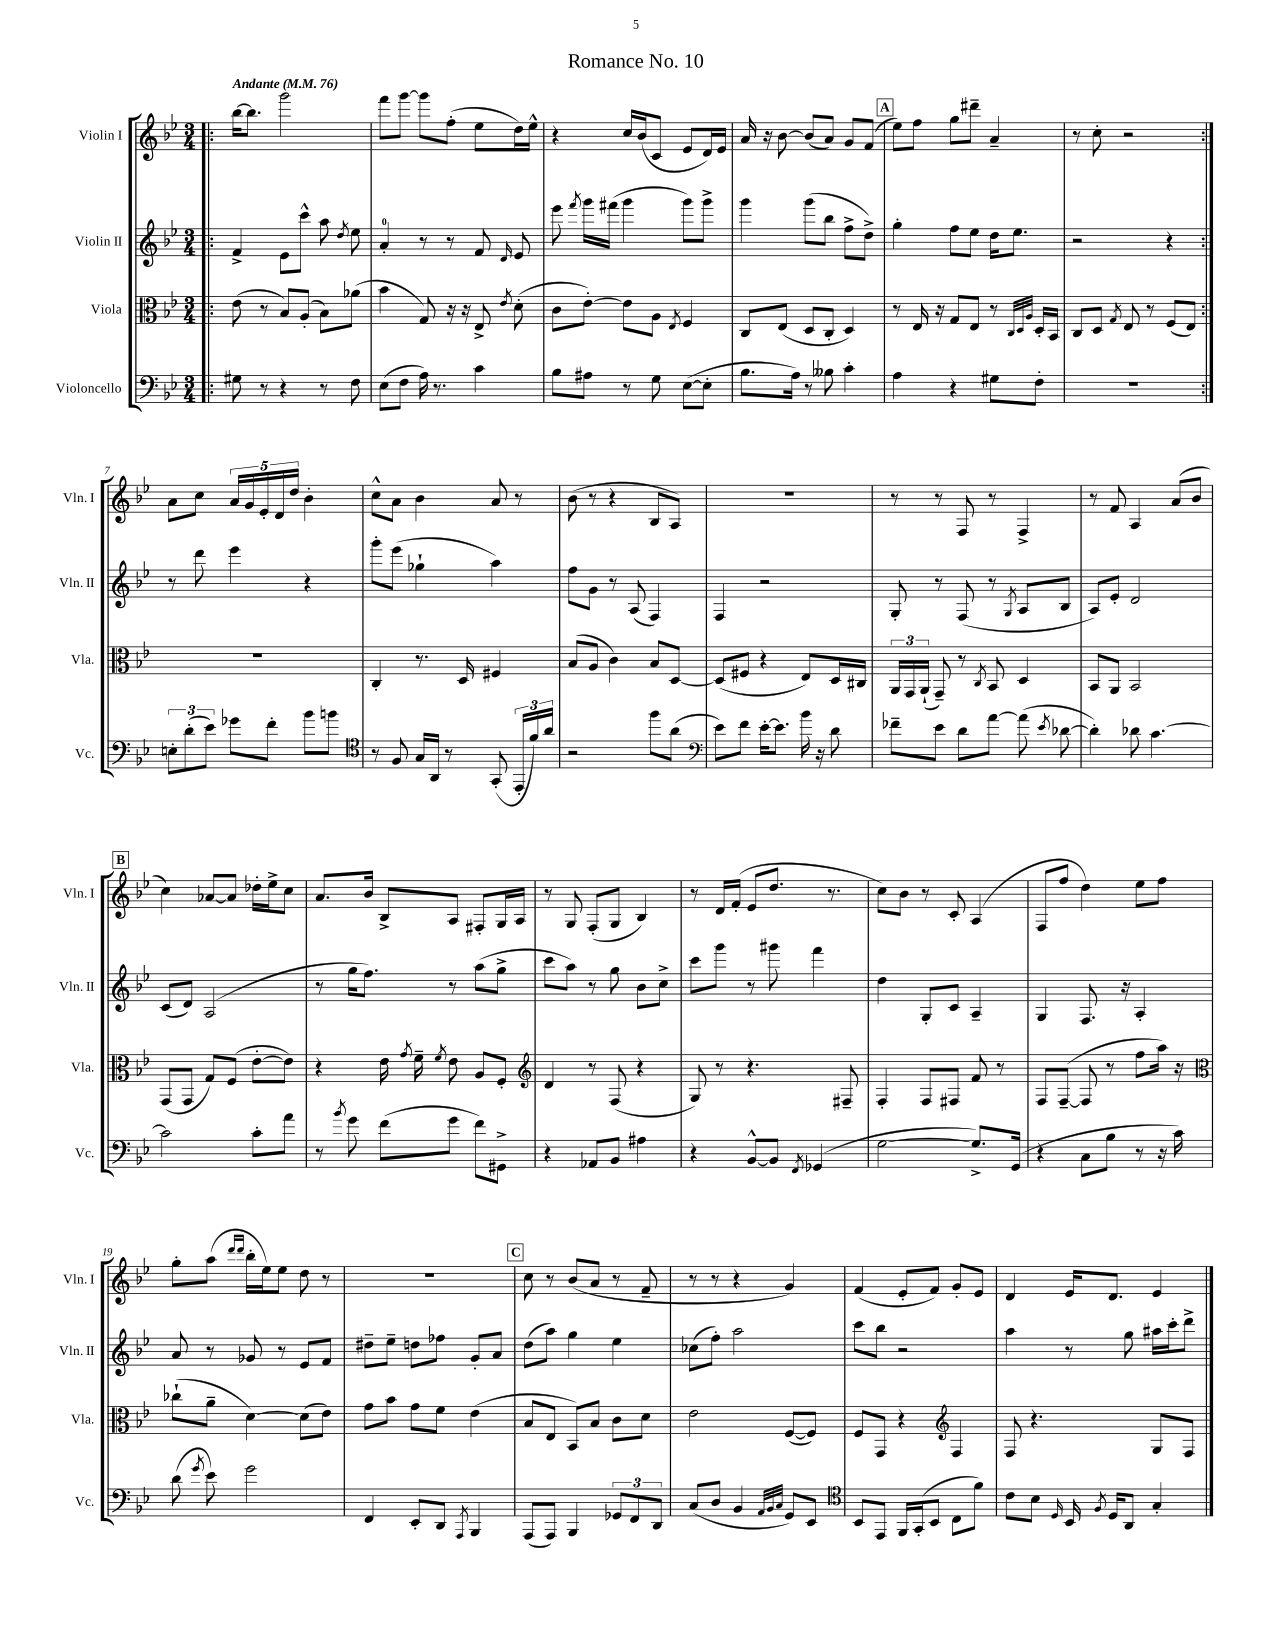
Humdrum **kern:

**kern	**kern	**kern	**kern
*staff4	*staff3	*staff2	*staff1
*clefF4	*clefC3	*clefG2	*clefG2
*k[b-e-]	*k[b-e-]	*k[b-e-]	*k[b-e-]
*M3/4	*M3/4	*M3/4	*M3/4
*MM76	*MM76	*MM76	*MM76
=!|:	=!|:	=!|:	=!|:
8G#	(8e-	4f^	[16bb-
.	.	.	8.bb-]
8r	8r	.	.
4r	8B-)	8e-	2ggg
.	(8A'	8ccc^^	.
8r	8B-)	8aa	.
.	.	8qdd	.
8F	(8a-	8ee-	.
=	=	=	=
(8E-	4b-	4a'	8fff
8F	.	.	[8ggg
16A)	8G)	8r	8ggg]
8.r	.	.	.
.	16r	8r	(8ff'
.	16r	.	.
4c	8E-^	8f	8ee-
.	8qe-	16qqd	.
.	(8d'	8e-	16dd)
.	.	.	16ee-^^
=	=	=	=
8B-	8c	8eee-	4r
.	.	8qfff	.
8A#	[8e-')	16ggg	.
.	.	(16fff#	.
8r	8e-]	4ggg	16cc
.	.	.	(16b-
8G	8A	.	8c
.	8qE-	.	.
([8E-	4F	8ggg)	8e-
8E-']	.	8ggg^	16d)
.	.	.	16e-
=	=	=	=
8.B-	8C	4ggg	16a
.	.	.	16r
.	(8E-	.	[8b-
16A)	.	.	.
8r	8D	(8ggg	(8b-]
8B--	8C'	8bb-	8a)
4c'	4D)	8ff^	8g
.	.	8dd^)	(8f
=	=	=	=
4A	8r	4gg'	8ee-)
.	16E-	.	8ff
.	16r	.	.
4r	8G	8ff	8gg
.	8E-	8ee-	8ddd#~
8G#	8r	16dd	4a~
.	.	8.ee-	.
.	32qqC	.	.
.	32qqD	.	.
.	32qqA	.	.
8F'	16D'	.	.
.	16BB-	.	.
=	=	=	=
2.r	8C	2r	8r
.	8D	.	8cc'
.	8qG	.	.
.	8E-	.	2r
.	8r	.	.
.	(8F	4r	.
.	8E-)	.	.
=:|!	=:|!	=:|!	=:|!
12E'	2.r	8r	8a
(12d'	.	.	.
.	.	8ddd	8cc
12e-)	.	.	.
8g-	.	4eee-	20a
.	.	.	20g
.	.	.	20e-'
8f'	.	.	.
.	.	.	20d
.	.	.	20dd
8b-	.	4r	4b-'
8b	.	.	.
=	=	=	=
*clefC4	*	*	*
8r	4C'	8ggg'	8cc^^
8F	.	(8eee-	8a
16G	8.r	4gg-`	4b-
16AA	.	.	.
8r	.	.	.
.	16D	.	.
(8GG'	4F#	4aa)	8a
24EE-'	.	.	8r
24f)	.	.	.
24a	.	.	.
=	=	=	=
2r	(8B-	8ff	(8b-
.	8A	8g	8r
.	4c)	8r	4r
.	.	(8A	.
8ff	8B-	4F)	8B-
(8a	[8D	.	8A)
=	=	=	=
*clefF4	*	*	*
8e-)	(8D]	4F	2.r
8f	8F#	.	.
[16e-'	4r	2r	.
8.e-]	.	.	.
16b-	8E-)	.	.
16r	.	.	.
8d	16D	.	.
.	16C#	.	.
=	=	=	=
8f-~	24AA	8G'	8r
.	24GG	.	.
.	(24AA`	.	.
8e-	8GG~)	8r	8r
8d	8r	(8F	8F
.	8qC	.	.
[8a	8BB-	8r	8r
.	.	8qG	.
(8a]	4D	8A	4F^
8qe-	.	.	.
[8d-	.	8B-	.
=	=	=	=
4d-'])	8BB-	8A)	8r
.	8AA	8e-'	8f
8d-	2BB-	2d	4A
[4.c	.	.	.
.	.	.	(8a
.	.	.	8b-
=	=	=	=
2c]	(8GG	(8c	4cc)
.	8GG	8d)	.
.	8G)	(2A	[8a-
.	(8F	.	8a-]
8c'	[8e-'	.	16dd-'
.	.	.	16ee-^
8a	8e-])	.	8cc
=	=	=	=
8r	4r	8r	8.a
8qb-	.	.	.
8g	.	16gg	.
.	.	8.ff)	16b-
(8f	16e-	.	8B-^
.	8qg	.	.
.	16f~	.	.
.	8qf	.	.
8g	8e-	8r	8A
8f)	8A	(8aa	8F#'
8GG#^	8F'	8gg^	16G
.	.	.	16A
=	=	=	=
*	*clefG2	*	*
4r	4d	8ccc	8r
.	.	8aa)	8G
8AA-	8r	8r	(8F'
8BB-	(8F	8gg	8G
4A#	4r	8b-	4B-)
.	.	8cc^	.
=	=	=	=
4r	8G)	8ccc	8r
.	8r	8ggg	16d
.	.	.	(16f'
[8BB-^^	4.r	8r	8e-
8BB-]	.	8ggg#	8.dd
8qFF	.	.	.
(4GG-	.	4fff	.
.	.	.	8.r
.	8F#~	.	.
=	=	=	=
[2G	4F'	4dd	8cc)
.	.	.	8b-
.	8F	8G'	8r
.	8F#	8c	8c'
8.G^])	8f	4A~	(4A
.	8r	.	.
(16GG	.	.	.
=	=	=	=
4r	8F	4G	8F
.	([8F~	.	8ff
8C	8F]	8.F	4dd)
8B-	8r	.	.
.	.	16r	.
8r	8ff	4A'	8ee-
16r	16aa)	.	8ff
16c)	16r	.	.
=	=	=	=
*	*clefC3	*	*
(8d	(8cc-`	8a	8gg'
8qg	.	.	.
8e-)	8a~	8r	(8aa
.	.	.	16qqddd
.	.	.	16qqddd
2g	[4d)	8g-	16bb-'
.	.	.	16ee-)
.	.	8r	8ee-
.	(8d]	8e-	8dd
.	8e-)	8f	8r
=	=	=	=
4FF	8g	8dd#~	2.r
.	8b-	8ee-~	.
8EE-'	8g	8dd	.
8DD	8f	8ff-	.
8qAAA	.	.	.
4BBB-	(4e-	8g'	.
.	.	8a	.
=	=	=	=
(8AAA	8B-	(8dd	8cc
8AAA)	8E-	8aa)	8r
4BBB-	8BB-)	4gg	(8b-
.	8B-	.	8a
12GG-	8c	4ee-	8r
12FF	.	.	.
.	8d	.	8f~
12DD	.	.	.
=	=	=	=
(8C	2e-	(8cc-	8r
8D	.	8ff')	8r
4BB-	.	2aa	4r
32qqAA	.	.	.
32qqBB-	.	.	.
32qqC	.	.	.
8GG)	([8F	.	4g)
8EE-	8F])	.	.
=	=	=	=
*clefC4	*	*	*
8BB-	8F	8ccc	(4f
8EE-	8GG	8bb-	.
16FF	4r	2r	8e-'
(16GG'	.	.	.
8BB-	.	.	8f)
*	*clefG2	*	*
8C	4F	.	8g'
8f)	.	.	8e-
=	=	=	=
8c	8F	4aa	4d
8B-	4.r	.	.
16qqD	.	.	.
16BB-	.	8r	16e-
8qF	.	.	.
16D	.	.	8.d
8AA	.	8gg	.
4G'	8G	16aa#	4e-
.	.	16ccc'	.
.	8F	8ddd^	.
==	==	==	==
*-	*-	*-	*-
